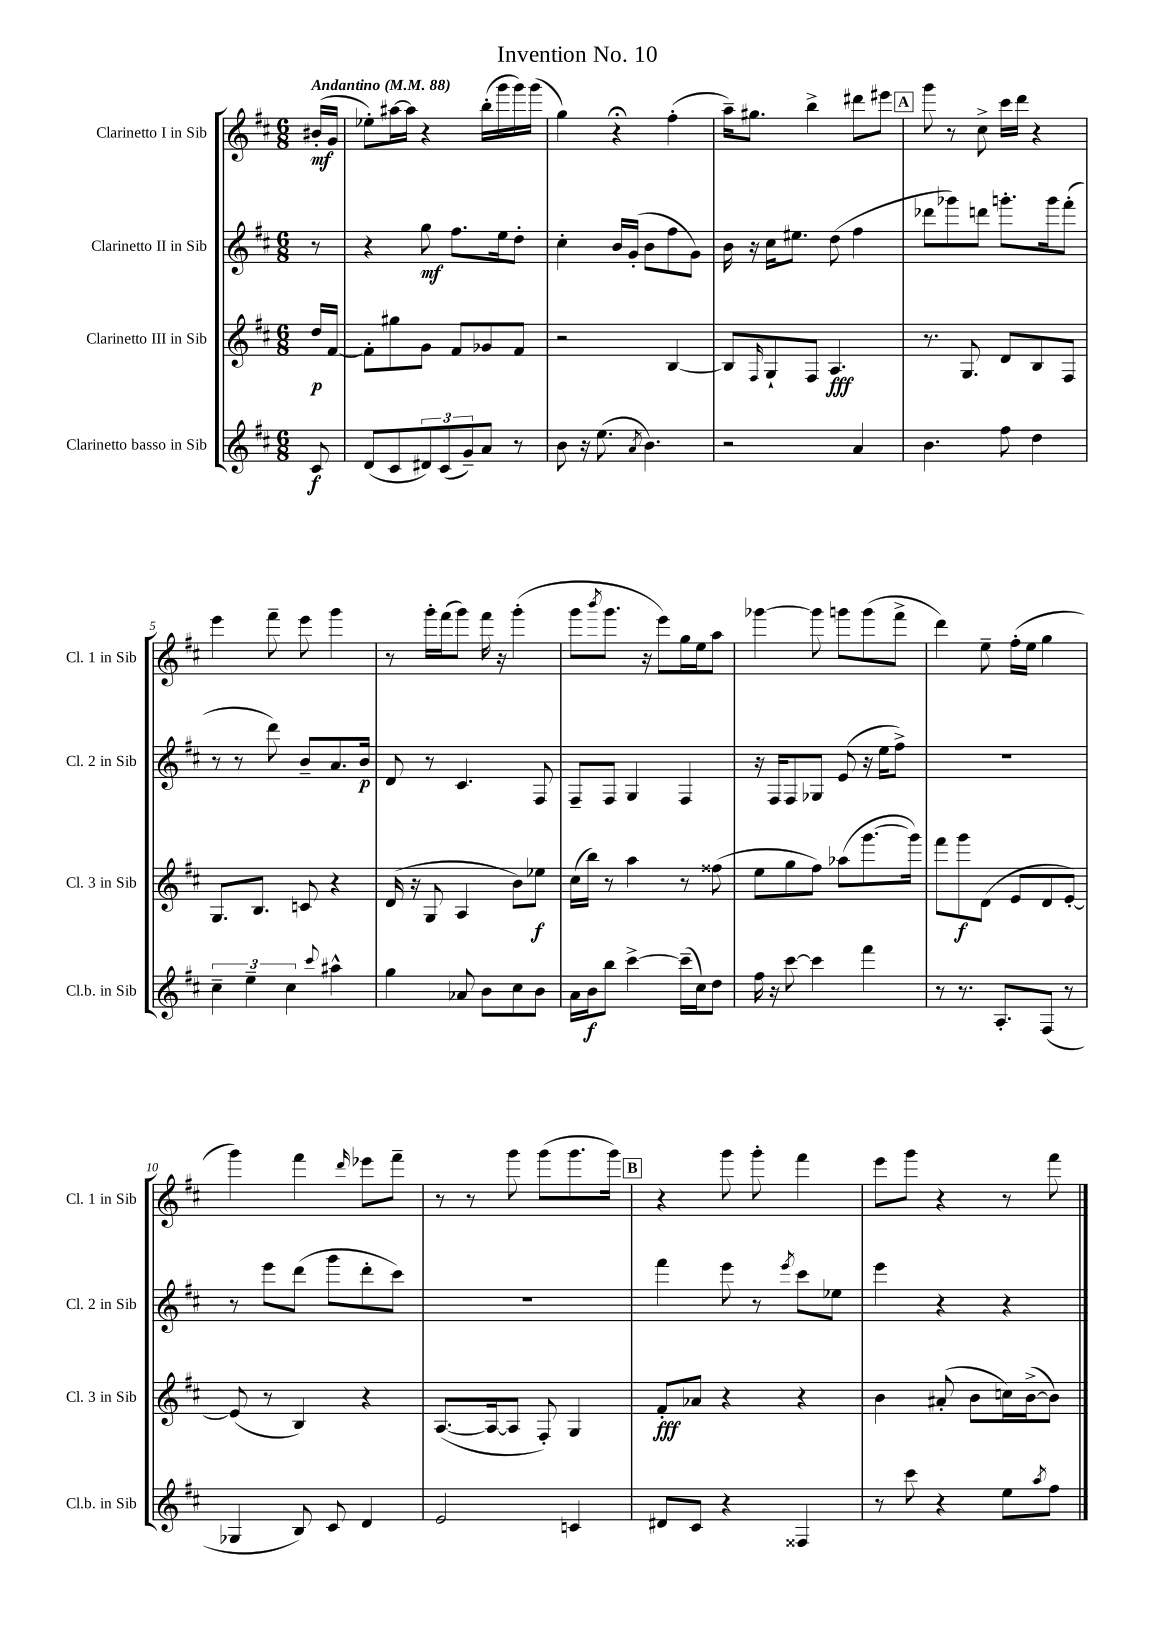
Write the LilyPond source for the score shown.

\header { title = "Invention No. 10" }
<<
\new StaffGroup <<
\new Staff = "s0" \with { instrumentName = "Clarinetto I in Sib" shortInstrumentName = "Cl. 1 in Sib" } {
    \clef treble \key d \major \numericTimeSignature \time 6/8 \partial 8 \tempo "Andantino" 4 = 88
    bis'16-.\mf( g'16 |
    ees''8-.) ais''16~ ais''16 r4 b''16-.( g'''16 g'''16) g'''16( |
    g''4) r4\fermata fis''4-.( |
    a''16--) gis''8. b''4-> dis'''8 eis'''8 |
    \mark \markup { \box "A" } g'''8 r8 cis''8-> cis'''16 d'''16 r4 |
    e'''4 fis'''8-- e'''8 g'''4 |
    r8 g'''16-. fis'''16( g'''8) fis'''16 r16 g'''4-.( |
    g'''8 \acciaccatura { b'''8 } g'''8. r16 e'''8) g''16 e''16 a''8 |
    ges'''4~ ges'''8 g'''8 g'''8( fis'''8-> |
    d'''4) e''8-- fis''16-.( e''16 g''4 |
    g'''4) fis'''4 \grace { d'''16 } ees'''8 fis'''8-- |
    r8 r8 g'''8 g'''8( g'''8. g'''16) |
    \mark \markup { \box "B" } r4 g'''8 g'''8-. fis'''4 |
    e'''8 g'''8 r4 r8 fis'''8 \bar "|." |
}
\new Staff = "s1" \with { instrumentName = "Clarinetto II in Sib" shortInstrumentName = "Cl. 2 in Sib" } {
    \clef treble \key d \major \numericTimeSignature \time 6/8 \partial 8
    r8 |
    r4 g''8\mf fis''8. e''16 d''8-. |
    cis''4-. b'16 g'16-.( b'8 fis''8 g'8) |
    b'16 r16 cis''16 eis''8. d''8( fis''4 |
    \mark \markup { \box "A" } des'''8 ges'''8) d'''8 g'''8.-. g'''16 fis'''8-.( |
    r8 r8 d'''8) b'8-- a'8. b'16\p |
    d'8 r8 cis'4. fis8 |
    fis8-- fis8 g4 fis4 |
    r16 fis16 fis8 ges8 e'8( r16 e''16 fis''8->) |
    R2. |
    r8 e'''8 d'''8( g'''8 d'''8-. cis'''8) |
    R2. |
    \mark \markup { \box "B" } fis'''4 e'''8 r8 \acciaccatura { e'''8 } cis'''8 ees''8 |
    e'''4 r4 r4 \bar "|." |
}
\new Staff = "s2" \with { instrumentName = "Clarinetto III in Sib" shortInstrumentName = "Cl. 3 in Sib" } {
    \clef treble \key d \major \numericTimeSignature \time 6/8 \partial 8
    d''16\p fis'16~ |
    fis'8-. gis''8 g'8 fis'8 ges'8 fis'8 |
    r2 b4~ |
    b8 \grace { fis16 } g8-! fis8 a4.\fff |
    \mark \markup { \box "A" } r8. g8. d'8 b8 fis8 |
    g8. b8. c'8 r4 |
    d'16( r16 g8 a4 b'8) ees''8\f |
    cis''16( b''16) r8 a''4 r8 fisis''8( |
    e''8 g''8 fis''8) aes''8( g'''8.~ g'''16) |
    fis'''8 g'''8\f d'8( e'8 d'8 e'8~-.) |
    e'8( r8 b4) r4 |
    a8.~( a16~ a8 fis8-.) g4 |
    \mark \markup { \box "B" } fis'8-.\fff aes'8 r4 r4 |
    b'4 ais'8-.( b'8 c''16) b'16~->( b'8) \bar "|." |
}
\new Staff = "s3" \with { instrumentName = "Clarinetto basso in Sib" shortInstrumentName = "Cl.b. in Sib" } {
    \clef treble \key d \major \numericTimeSignature \time 6/8 \partial 8
    cis'8\f |
    d'8( cis'8 \tuplet 3/2 { dis'8) cis'8( g'8--) } a'8 r8 |
    b'8 r16 e''8.( \acciaccatura { a'8 } b'4.) |
    r2 a'4 |
    \mark \markup { \box "A" } b'4. fis''8 d''4 |
    \tuplet 3/2 { cis''4-- e''4-- cis''4 } \appoggiatura { cis'''8 } ais''4-^ |
    g''4 aes'8 b'8 cis''8 b'8 |
    a'16 b'16\f b''8 cis'''4~-> cis'''16--( cis''16) d''8 |
    fis''16 r16 cis'''8~ cis'''4 fis'''4 |
    r8 r8. a8.-. fis8( r8 |
    ges4 b8) cis'8 d'4 |
    e'2 c'4 |
    \mark \markup { \box "B" } dis'8 cis'8 r4 fisis4 |
    r8 cis'''8 r4 e''8 \acciaccatura { a''8 } fis''8 \bar "|." |
}
>>
>>
